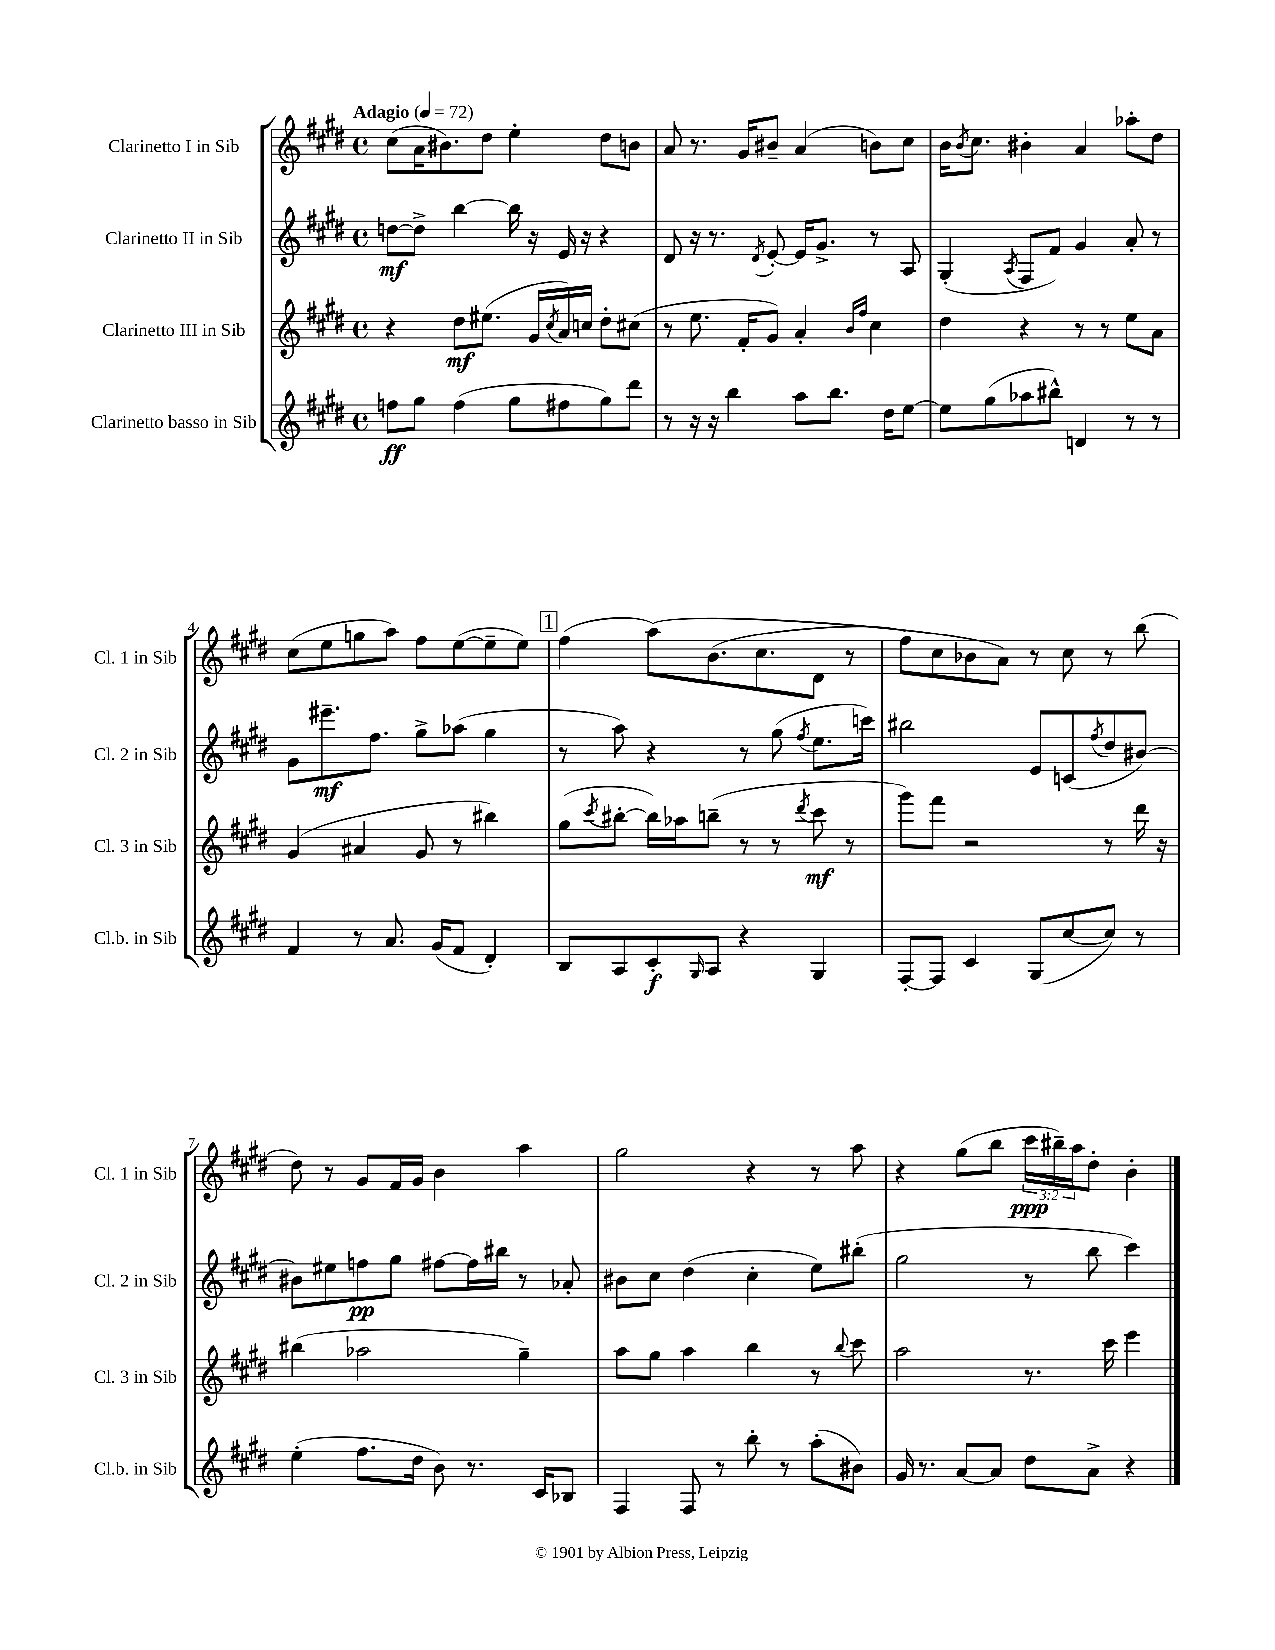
<<
\new StaffGroup <<
\new Staff = "s0" \with { instrumentName = "Clarinetto I in Sib" shortInstrumentName = "Cl. 1 in Sib" } {
    \clef treble \key e \major \defaultTimeSignature \time 4/4 \override Staff.TupletNumber.text = #tuplet-number::calc-fraction-text \tempo "Adagio" 4 = 72
    cis''8( a'16 bis'8.) dis''8 e''4-. dis''8 b'8 |
    a'8 r8. gis'16 bis'8-- a'4( b'8) cis''8 |
    b'16 \acciaccatura { b'8 } cis''8. bis'4-. a'4 aes''8-. dis''8 |
    cis''8( e''8 g''8 a''8) fis''8 e''8~( e''8-- e''8) |
    \mark \markup { \box "1" } fis''4( a''8)\( b'8.( cis''8. dis'8 r8 |
    fis''8) cis''8 bes'8 a'8\) r8 cis''8 r8 b''8( |
    dis''8) r8 gis'8 fis'16 gis'16 b'4 a''4 |
    gis''2 r4 r8 a''8 |
    r4 gis''8( b''8 \tuplet 3/2 { cis'''16\ppp bis''16--) a''16 } dis''8-. b'4-. \bar "|." |
}
\new Staff = "s1" \with { instrumentName = "Clarinetto II in Sib" shortInstrumentName = "Cl. 2 in Sib" } {
    \clef treble \key e \major \defaultTimeSignature \time 4/4
    d''8~\mf d''8-> b''4~ b''16 r16 e'16 r16 r4 |
    dis'8 r16 r8. \acciaccatura { dis'8 } e'8~-. e'16 gis'8.-> r8 a8 |
    gis4-.( \acciaccatura { a8 } fis8 fis'8) gis'4 a'8-. r8 |
    gis'8 eis'''8.--\mf fis''8. gis''8-> aes''8( gis''4 |
    \mark \markup { \box "1" } r8 a''8) r4 r8 gis''8( \acciaccatura { fis''8 } e''8. c'''16) |
    bis''2 e'8 c'8( \acciaccatura { fis''8 } dis''8 bis'8~) |
    bis'8 eis''8 f''8\pp gis''8 fis''8~ fis''16 bis''16 r8 aes'8-. |
    bis'8 cis''8 dis''4( cis''4-. e''8) bis''8-.( |
    gis''2 r8 b''8 cis'''4) \bar "|." |
}
\new Staff = "s2" \with { instrumentName = "Clarinetto III in Sib" shortInstrumentName = "Cl. 3 in Sib" } {
    \clef treble \key e \major \defaultTimeSignature \time 4/4
    r4 dis''8\mf eis''8.( gis'16 \acciaccatura { cis''8 } a'16) c''16 dis''8-. cis''8( |
    r8 e''8. fis'16-. gis'8) a'4-. \grace { b'16 fis''16 } cis''4 |
    dis''4 r4 r8 r8 e''8 a'8 |
    gis'4( ais'4 gis'8 r8 bis''4) |
    \mark \markup { \box "1" } gis''8( \acciaccatura { cis'''8 } bis''8~-. bis''16) aes''16 b''8--( r8 r8 \acciaccatura { dis'''8 } cis'''8\mf r8 |
    gis'''8) fis'''8 r2 r8 dis'''16 r16 |
    bis''4( aes''2 gis''4--) |
    a''8 gis''8 a''4 b''4 r8 \appoggiatura { b''8 } cis'''8 |
    a''2 r8. cis'''16 e'''4 \bar "|." |
}
\new Staff = "s3" \with { instrumentName = "Clarinetto basso in Sib" shortInstrumentName = "Cl.b. in Sib" } {
    \clef treble \key e \major \defaultTimeSignature \time 4/4
    f''8\ff gis''8 f''4( gis''8 fis''8 gis''8) dis'''8 |
    r8 r16 r16 b''4 a''8 b''8. dis''16 e''8~ |
    e''8 gis''8( aes''8 bis''8-^) d'4 r8 r8 |
    fis'4 r8 a'8. gis'16( fis'8 dis'4-.) |
    \mark \markup { \box "1" } b8 a8 cis'8-.\f \grace { gis16 } a8 r4 gis4 |
    fis8~-. fis8 cis'4 gis8( cis''8~ cis''8) r8 |
    e''4-.( fis''8. dis''16 b'8) r8. cis'16 bes8 |
    fis4 fis8 r8 b''8-. r8 a''8-.( bis'8) |
    gis'16 r8. a'8~ a'8 dis''8 a'8-> r4 \bar "|." |
}
>>
>>
